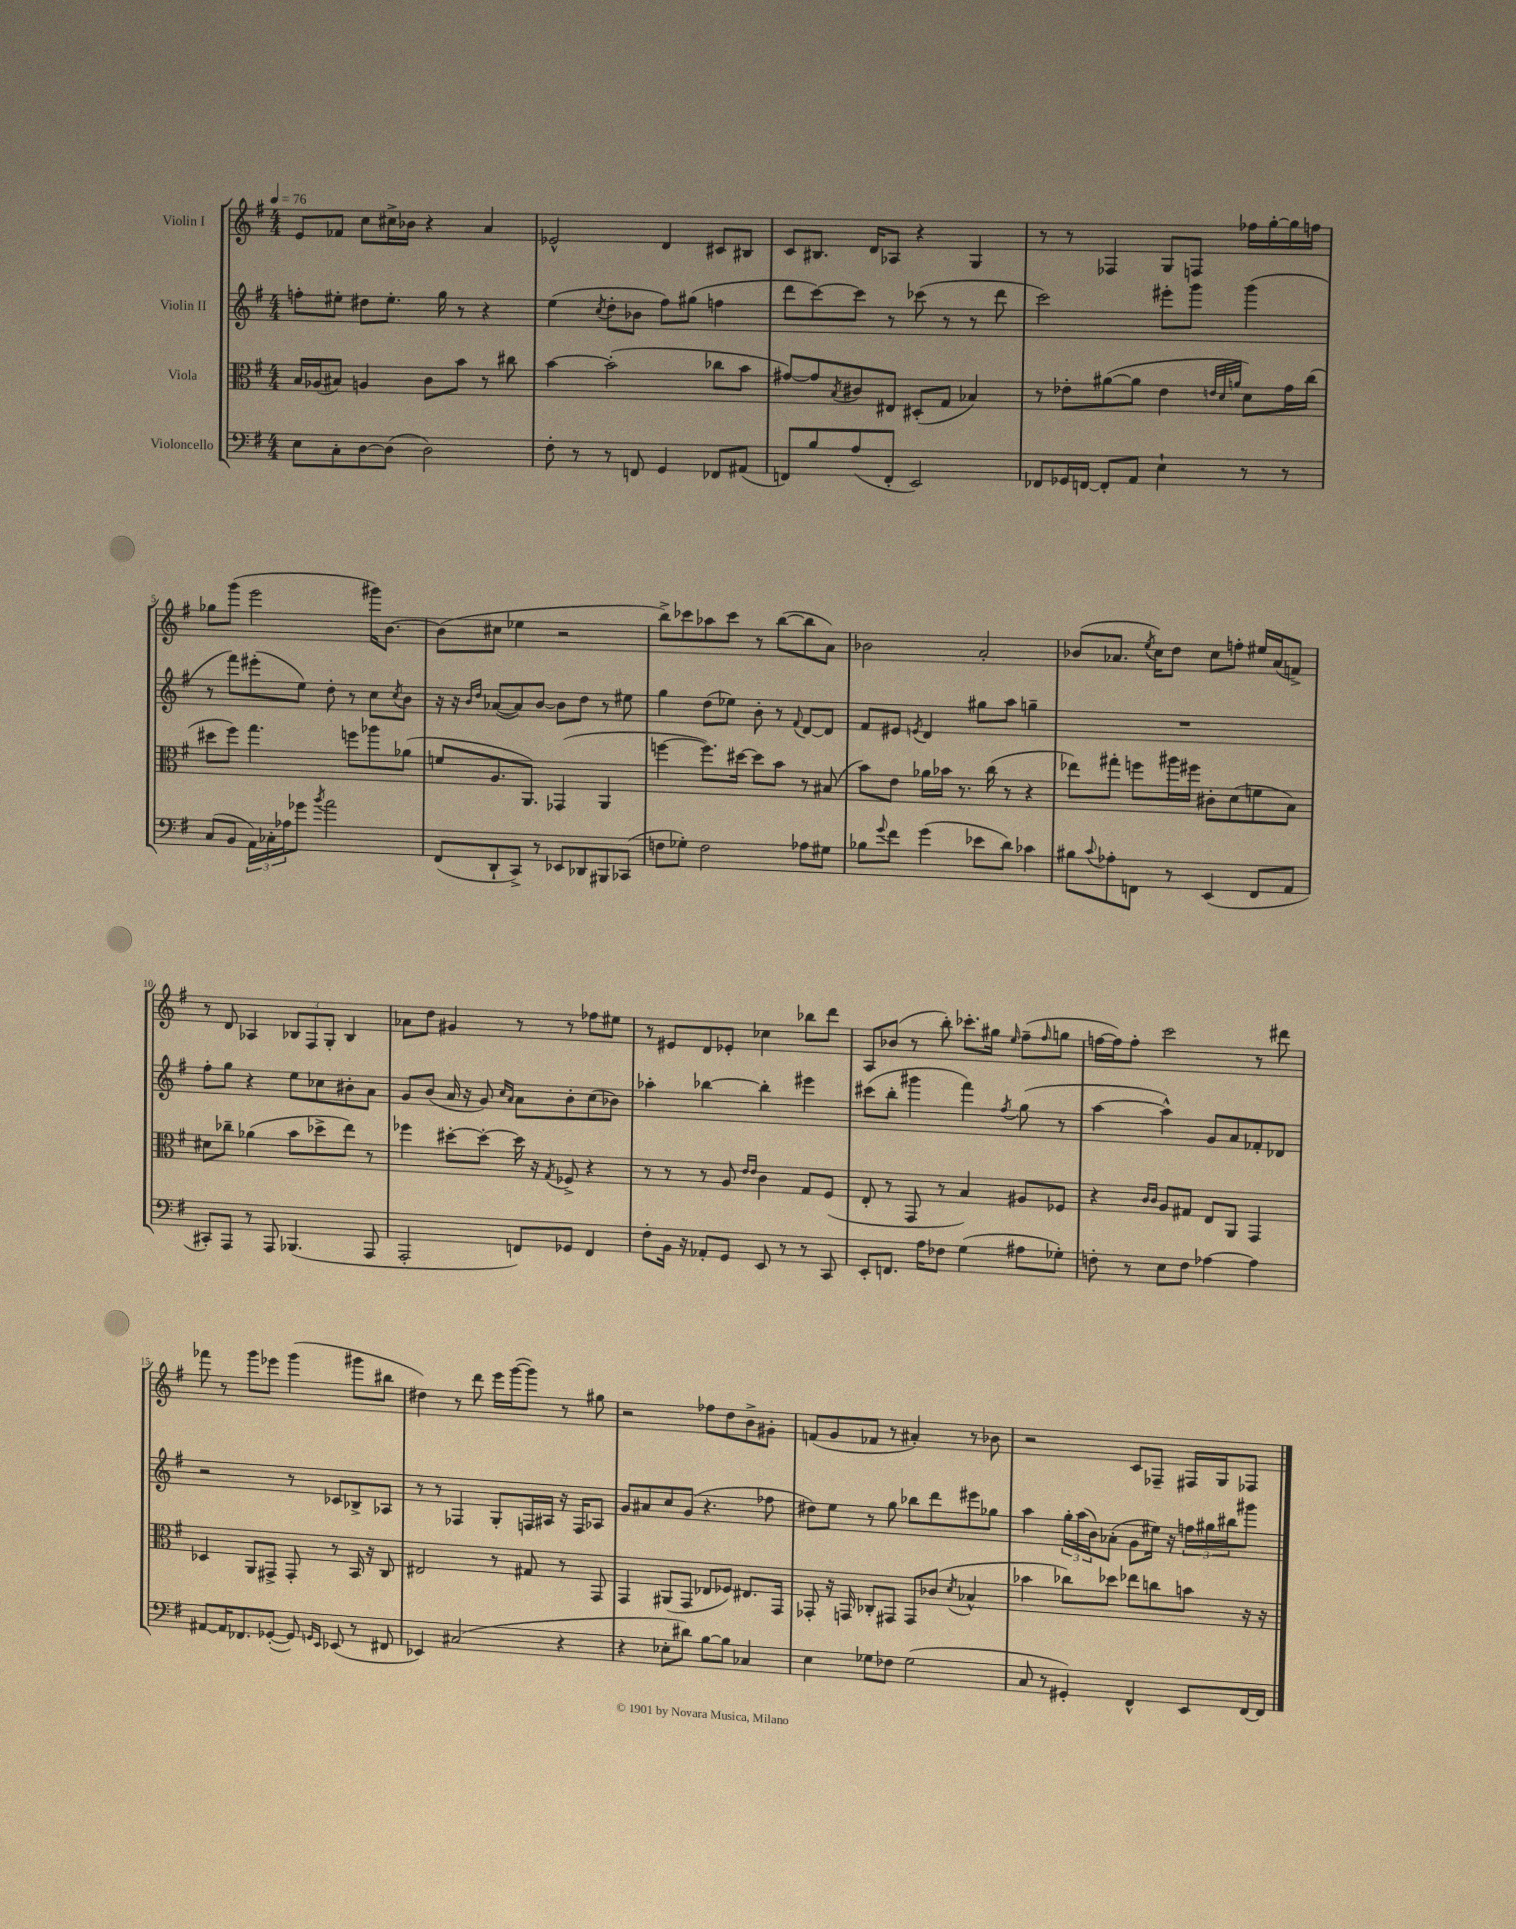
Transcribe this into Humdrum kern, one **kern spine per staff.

**kern	**kern	**kern	**kern
*staff4	*staff3	*staff2	*staff1
*clefF4	*clefC3	*clefG2	*clefG2
*k[f#]	*k[f#]	*k[f#]	*k[f#]
*M4/4	*M4/4	*M4/4	*M4/4
*MM76	*MM76	*MM76	*MM76
8E\L	16B/LL	8ff'\L	8e/L
.	(16A-/J	.	.
8C'\	8B#/J)	8ee#'\J	8f-/J
[8D\	4A/	8dd#\L	8cc\L
(8D\]J	.	8.ee#'\J	16cc#^\L
.	.	.	16b-\JJ
2D\)	8c\L	.	4r
.	.	16gg\	.
.	8b\J	8r	.
.	8r	4r	4a/
.	8cc#\	.	.
=	=	=	=
8F#'\	[4b\	(4ee\	2e-^^/
8r	.	.	.
.	.	8qcc/	.
8r	(2b'\]	8dd'\L	.
8FF/	.	8b-\J	.
4GG/	.	8ff#\L)	4d/
.	.	(8gg#\J	.
8FF-/L	8cc-\L	4ff\	8c#/L
(8AA#/J	8b\J	.	8B#/J
=	=	=	=
8FF/L)	[8g#/L)	8ddd\L	8c/L
8B/	8g#/]	[8ccc\)	8.B#/J
.	8qB/	.	.
(8A/	8c#/	8ccc\]J	.
.	.	.	16d/LK
8FF'/J	8E#/J	8r	8A-/J
2EE/)	(8D#'/L	(8ccc-\	4r
.	8G/J	8r	.
.	4B-/)	8r	4G/
.	.	8ddd\	.
=	=	=	=
8FF-/L	8r	2ccc\)	8r
16GG-/L	8e-'\L	.	8r
[16FF/JJ	.	.	.
8FF'/]L	([8a#\	.	4F-/
8AA/J	8a#\]J	.	.
4E`\	4e-\	8eee#'\L	8G/L
.	.	8ggg\J	8F/J
.	32qqe/LLL	.	.
.	32qqd/	.	.
.	32qqa/JJJ	.	.
8r	8d\L)	(4ggg\	16ff-\LL
.	.	.	[16gg'\
8r	16g\L	.	16gg\]
.	(16cc\JJ	.	16ff\JJ
=	=	=	=
(8C/L	8dd#\L	8r	8gg-\L
8BB/J	8ff#\J)	8fff#\L)	(8ggg\J
24AA\LL)	4.gg\	(8eee#'\	2eee\
24C-'\	.	.	.
24A-\J	.	.	.
8g-\J	.	8ee\J)	.
8qb/	.	.	.
2a\	.	8dd'\	.
.	8ff\L	8r	.
.	8aa-\	8cc\L	16ggg#\LK)
.	.	.	[8.b\J
.	.	8qcc/	.
.	(8a-\J	8b\J	.
=	=	=	=
(8FF#/L	8f/L	16r	(8b\]L
.	.	16r	.
.	.	16qqb/LL	.
.	.	16qqdd/JJ	.
8DD`/	8.A/	([8a-/L	8cc#\J
8CC^/J)	.	8a-/])	4ee-\
.	8.AA/J)	.	.
8r	.	[8b/J	.
8EE-/L	(4GG-/	8b\]L	2r
8DD-/	.	8dd\J	.
8BBB#/	4AA/	8r	.
(8CC-/J	.	8ee#\	.
=	=	=	=
8F\L	[4ff\	4gg\	8bb^\L)
8G-'\J)	.	.	8ccc-\
2F\	8.ff\]L)	(8dd\L	8aa-\
.	.	8ee-\J)	8ccc-\J
.	[16dd#\Jk	.	.
.	8dd#\]L	8b'\	8r
.	8b\J	8r	([8bb\L
.	.	8qqf#/	.
8A-\L	8r	[8d/L	8bb\]
8G#\J	(8B#/	8d/]J	8a\J)
=	=	=	=
8B-\L	8b\L)	8f#/L	2b-\
8qqg/	.	.	.
8f#\J	8e\J	8e#/J	.
.	.	8qe/	.
(4g\	16a-\LL	4d/	.
.	16b-\JJ	.	.
.	8.r	.	.
8e-\L	.	8gg#\L	2a'/
.	(16cc\	.	.
8d\J)	8r	8aa\J	.
4c-\	4r	4gg~\	.
=	=	=	=
8B#\L	8ee-\L)	1r	(8b-/L
8qqc/	.	.	.
8A-'\	8gg#'\J	.	8.a-/J
8FF\J	8ff\L	.	.
.	.	.	8qee/
.	.	.	16cc\LK)
8r	16aa#\L	.	8dd\J
.	16ff#\JJ	.	.
(4EE/	8c#'\L	.	8cc\L
.	(8d\	.	8ff'\J
8FF/L	8f\	.	16ee#/LL
.	.	.	(16a-/J
8AA/J	8B\J)	.	8f^/J)
=	=	=	=
8CC#'/L)	8d#\L	8ff#'\L	8r
8AAA/J	8cc-~\J	8gg\J	8d/
8r	(4a-\	4r	4A-/
8AAA/	.	.	.
(4.BBB-/	8b\L	8ee\L	12B-/L
.	.	.	12F#/
.	8dd-^\	8cc-\	.
.	.	.	12G'/J
.	8ee\J)	8b#'\	4B-/
8AAA/	8r	8a\J	.
=	=	=	=
2AAA'/	4ff-\	8g/L	8a-\L
.	.	(8b/J	8dd\J
.	[8dd#'\L	16a/	4g#/
.	.	16r	.
.	8dd#'\_J	8g/)	.
.	.	16qqcc/LL	.
.	.	16qqa/JJ	.
8FF/L)	16dd#\]	8a\L	8r
.	16r	.	.
.	8qG/	.	.
8GG-/J	8F-^/	8b'\	8r
4FF/	4r	(8cc\	8ff-\L
.	.	8b-\J)	8ee#\J
=	=	=	=
8F#'\L	8r	4aa-'\	8r
16BB\Jk	8r	.	8e#/L
16r	.	.	.
8AA-'/L	8r	[4bb-\	8d/
8GG/J	8A/	.	8e-'/J
.	16qqe/LL	.	.
.	16qqe/JJ	.	.
8EE/	4c\	4bb-'\]	4cc-\
8r	.	.	.
8r	8G/L	4eee#\	8bb-\L
8CC/	(8F#/J	.	8ddd\J
=	=	=	=
8EE'/L	8E'/	(8ccc#\L	8A/L
8.FF/J	8r	8bb'\J	(8b-/J
.	8GG/	4ggg#\	8r
16A\LK	.	.	.
8F-\J	8r	.	8bb'\)
(4G\	4B/)	4fff#\)	8.ccc-'\L
.	.	.	16gg#\Jk
.	.	8qff#/	16qqee/
8A#\L	8A#/L	(8gg\	(8ff#~\L
.	.	.	16qqff#/
8G-'\J)	8F-/J	8r	8gg\J
=	=	=	=
8F'\	4r	[4aa\	[16ff\LL
.	.	.	16ff\]J)
8r	.	.	8ff'\J
.	16qqc/LL	.	.
.	16qqc/JJ	.	.
8E\L	8A/L	4aa^^\])	2ccc\
8F\J	8G#/J	.	.
[4A-\	8E/L	8g/L	.
.	8AA/J	8a/	.
4A-\]	4GG/	8f-'/	8r
.	.	8d-/J	8ddd#\
=	=	=	=
[8AA#/L	4D-/	2r	8fff-\
16AA#/]K	.	.	8r
8.FF-/	.	.	.
.	8AA/L	.	8ggg\L
([8GG-'/J	8GG#^/J	.	8eee-\J
8GG-/])	8GG#'/	8r	(4ggg\
16qqGG/LL	.	.	.
16qqEE/JJ	.	.	.
(8EE-/	8r	8c-/L	.
8r	16BB/	8B-^/	8ggg#\L
.	16r	.	.
8FF#/	8C/	8A-/J	8bb#\J
=	=	=	=
4EE-/)	2E#/	8r	4dd#\)
.	.	8r	.
(2C#/	.	4F-/	8r
.	.	.	8ddd\
.	8r	8G'/L	16eee\LL
.	.	.	([16ggg\J
.	8G#/	16F/L	8ggg\]J)
.	.	16A#/JJ	.
4r	8r	16r	8r
.	.	16F/LK	.
.	8GG/	8A-/J	8gg#\
=	=	=	=
4r	4GG/	8g/L	2r
.	.	8a#/	.
8E-'\L	(8AA#/L	8cc/	.
8d#\J)	8GG/J	(8g/J	.
[8B\L	8E-/L	4.r	8ff-\L
8B\]J	8F-/J)	.	8dd\
4C-/	8.E#/L	.	8b^\
.	.	8ff-\	8g#'\J
.	16GG/Jk	.	.
=	=	=	=
4E\	8GG-'/	8dd#\L)	(8f/L
.	16r	8ee\J	8g/
.	16GG/	.	.
8G-\L	8C-'/L	8r	8f-/J
8F-\J	8GG#/J	8gg\	8r
(2G-\	8GG#/L	8bb-\L	4a#'/)
.	(8c-/J	8ddd\	.
.	8qd/	.	.
.	4B-^^/	8eee#\	8r
.	.	8gg-\J	8b-\
=	=	=	=
8C/	4b-\	4aa\	2r
8r	.	.	.
4GG#'/)	8cc-\L)	24gg'\LL	.
.	.	(24aa\	.
.	.	24b\J)	.
.	8dd-\J	(8a-'\J	.
4FF#^^/	8ee-\L	8g\L	8c/L
.	8cc\	16ee#\Jk)	8F-~/J
.	.	16r	.
8EE/L	8b\J	24ff\LL	16F#/LL
.	.	24gg#\	.
.	.	.	16G/J
.	.	24bb#\J	.
[16FF#/L	16r	8ggg#\J	8F-/J
16FF#/]JJ	16r	.	.
==	==	==	==
*-	*-	*-	*-
